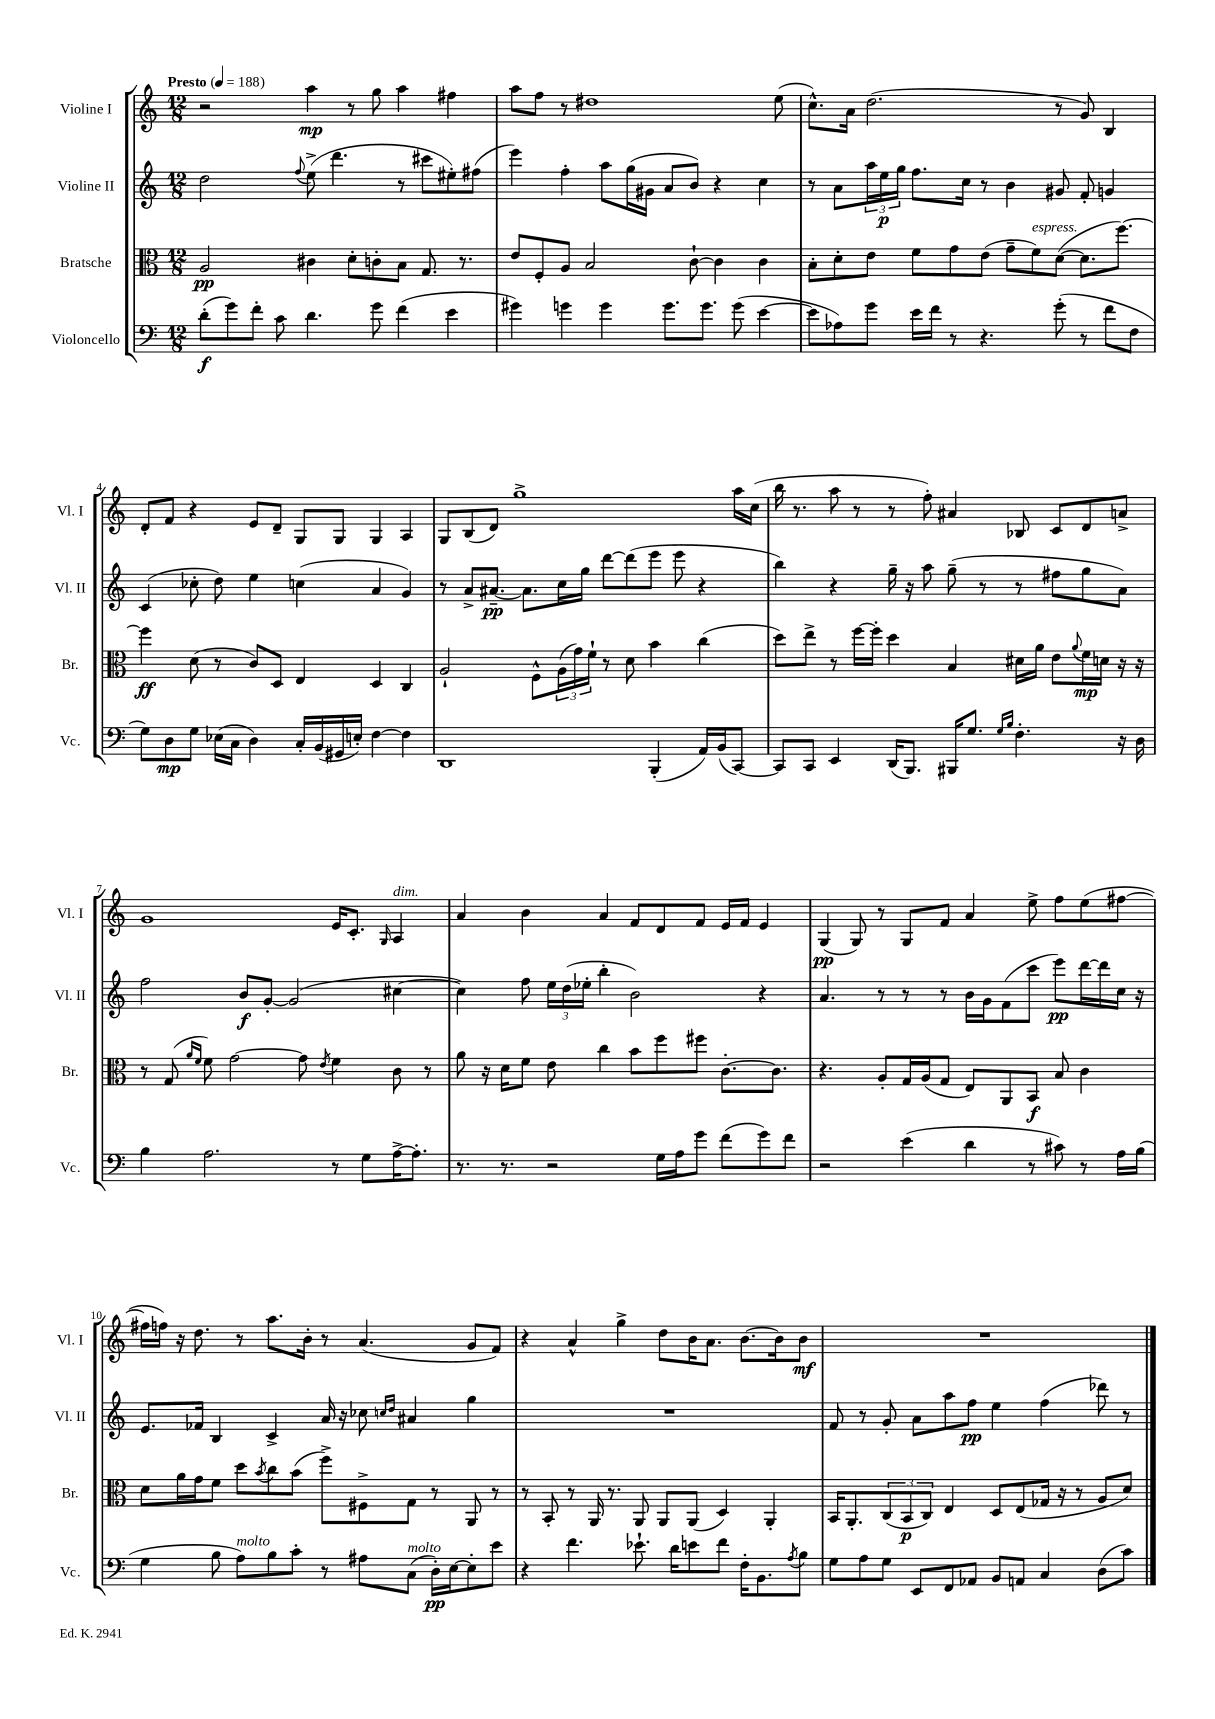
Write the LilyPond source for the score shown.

<<
\new StaffGroup <<
\new Staff = "s0" \with { instrumentName = "Violine I" shortInstrumentName = "Vl. I" } {
    \clef treble \key c \major \numericTimeSignature \time 12/8 \tempo "Presto" 4 = 188
    r2 a''4\mp r8 g''8 a''4 fis''4 |
    a''8 f''8 r8 dis''1 e''8( |
    c''8.-^) a'16 d''2.( r8 g'8) b4 |
    d'8-. f'8 r4 e'8 d'8-- g8 g8 g4 a4 |
    g8 b8( d'8) g''1-> a''16 c''16( |
    b''16 r8. a''8 r8 r8 f''8-.) ais'4 bes8 c'8 d'8 a'8-> |
    g'1 e'16 c'8.-. \grace { g16 } a4^\markup { \italic "dim." } |
    a'4 b'4 a'4 f'8 d'8 f'8 e'16 f'16 e'4 |
    g4\pp( g8) r8 g8 f'8 a'4 e''8-> f''8 e''8( fis''8~ |
    fis''16 f''16) r16 d''8. r8 a''8. b'16-. r8 a'4.( g'8 f'8) |
    r4 a'4-^ g''4-> d''8 b'16 a'8. b'8.~ b'16 b'8\mf |
    R1. \bar "|." |
}
\new Staff = "s1" \with { instrumentName = "Violine II" shortInstrumentName = "Vl. II" } {
    \clef treble \key c \major \numericTimeSignature \time 12/8
    d''2 \appoggiatura { f''8 } e''8->( d'''4. r8 cis'''8 eis''8-.) fis''8( |
    e'''4) f''4-. a''8 g''16( gis'16 a'8 b'8) r4 c''4 |
    r8 a'8 \tuplet 3/2 { a''16 e''16\p g''16 } f''8. c''16 r8 b'4 gis'8 f'8-. g'4 |
    c'4( ces''8-. d''8) e''4 c''4( a'4 g'4) |
    r8 a'8-> ais'8.~--\pp ais'8. c''16 g''16 d'''8~ d'''8( e'''8 e'''8 r4 |
    b''4) r4 g''16-- r16 a''8 g''8--( r8 r8 fis''8 g''8 a'8) |
    f''2 b'8\f g'8~-. g'2( cis''4~ |
    cis''4) f''8 \tuplet 3/2 { e''16 d''16( ees''16-. } b''4-. b'2) r4 |
    a'4. r8 r8 r8 b'16 g'16 f'8( c'''8 e'''8\pp) d'''16~ d'''16 c''16 r16 |
    e'8. fes'16 b4 c'4-> a'16 r16 ces''8 \grace { c''16 d''16 } ais'4 g''4 |
    R1. |
    f'8 r8 g'8-. a'8 a''8 f''8\pp e''4 f''4( des'''8) r8 \bar "|." |
}
\new Staff = "s2" \with { instrumentName = "Bratsche" shortInstrumentName = "Br." } {
    \clef alto \key c \major \numericTimeSignature \time 12/8
    a2\pp cis'4 d'8-. c'8-. b8 g8. r8. |
    e'8 f8-. a8 b2 c'8~-! c'4 c'4 |
    b8-. d'8-. e'8 f'8 g'8 e'8( g'8-- f'8^\markup { \italic "espress." }) d'8~( d'8. f''8.~) |
    f''4\ff d'8( r8 c'8) d8 e4 d4 c4 |
    a2-! f8-^ \tuplet 3/2 { a16( g'16) f'16-! } r8 d'8 b'4 c''4( |
    d''8) e''8-> r8 f''16~ f''16-. d''4 b4 dis'16 a'16 e'8 \appoggiatura { a'8 } f'16\mp d'16 r16 r16 |
    r8 g8( \grace { a'16 f'16 } f'8) g'2~ g'8 \acciaccatura { e'8 } f'4 c'8 r8 |
    a'8 r16 d'16 f'8 e'8 c''4 b'8 f''8 fis''8 c'8.~-. c'8. |
    r4. a8-. g16 a16( g8 e8) a,8 b,8\f b8 c'4 |
    d'8 a'16 g'16 f'8 d''8 \acciaccatura { b'8 } c''8 b'8( f''8->) fis8-> g8 r8 a,8 r8 |
    r8 b,8-. r8 a,16 r8. a,8 a,8 a,8( d4) a,4-. |
    b,16 a,8.-. \tuplet 3/2 { c8( b,8\p c8) } e4 d8 e8( ges16 r16 r8 a8 d'8) \bar "|." |
}
\new Staff = "s3" \with { instrumentName = "Violoncello" shortInstrumentName = "Vc." } {
    \clef bass \key c \major \numericTimeSignature \time 12/8
    d'8-.\f( g'8) f'8-. c'8 d'4. g'8 f'4( e'4 |
    gis'4) g'4 g'4 g'8. g'8. g'8( e'4~ |
    e'8 aes8) g'8 e'16 f'16 r8 r4. g'8-.( r8 f'8 f8 |
    g8) d8\mp g8 ees16( c16 d4) c16-. b,16( gis,16 e16-.) f4~ f4 |
    d,1 b,,4-.( a,16) b,16( c,8~) |
    c,8 c,8 e,4 d,16( b,,8.) bis,,16 g8. \grace { g16 b16 } f4.-. r16 d16 |
    b4 a2. r8 g8 a16~-> a8.-. |
    r8. r8. r2 g16 a16 g'8 f'8( g'8) f'8 |
    r2 e'4( d'4 r8 cis'8) r8 a16 b16( |
    g4 b8 a8^\markup { \italic "molto" }) b8 c'8-. r8 ais8 c8^\markup { \italic "molto" }( d16-.\pp) e16~ e8-. e'8 |
    r4 f'4. ees'8.-! d'16 e'8 f'8 f16-. b,8. \acciaccatura { a8 } b8 |
    g8 a8 g8 e,8 f,8 aes,8 b,8 a,8 c4 d8( c'8) \bar "|." |
}
>>
>>
